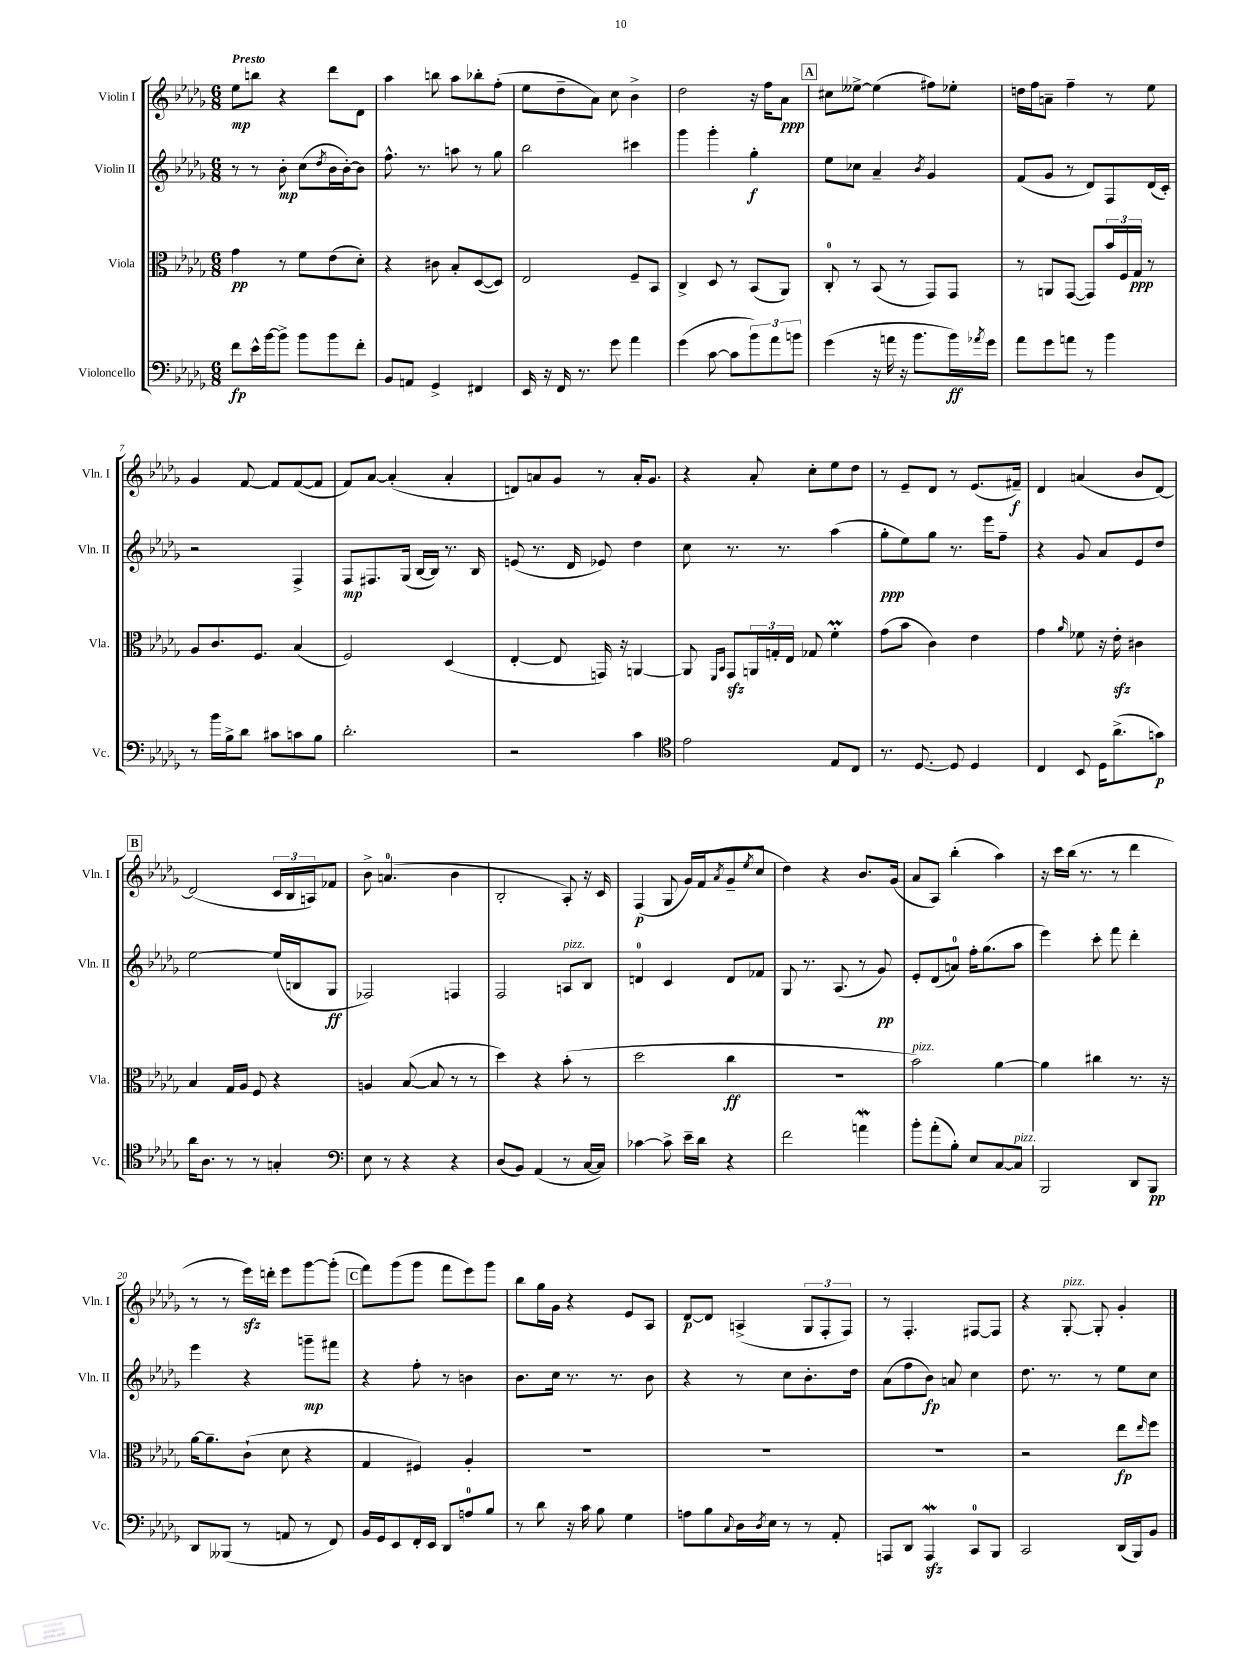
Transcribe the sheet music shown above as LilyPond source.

<<
\new StaffGroup <<
\new Staff = "s0" \with { instrumentName = "Violin I" shortInstrumentName = "Vln. I" } {
    \clef treble \key des \major \numericTimeSignature \time 6/8 \tempo "Presto"
    ees''8\mp b''8 r4 des'''8 des'8 |
    aes''4 b''8 aes''8 bes''8-. f''8-.( |
    ees''8 des''8-- aes'8) c''8 bes'4-> |
    des''2 r16 f''16 aes'8\ppp |
    \mark \markup { \box "A" } cis''8 eeses''8~-> eeses''4( fis''8) ees''8-. |
    d''16 f''16 a'8-- f''4-- r8 ees''8 |
    ges'4 f'8~ f'8 f'8~( f'8 |
    f'8) aes'8~ aes'4-.( aes'4-. |
    d'8) a'8 ges'8 r8 a'16-. ges'8. |
    r4 aes'8-. c''8-. ees''8 des''8 |
    r8 ees'8-- des'8 r8 ees'8.( fis'16--\f) |
    des'4 a'4( bes'8 des'8~) |
    \mark \markup { \box "B" } des'2( \tuplet 3/2 { c'16 bes16 a16) } fes'8 |
    bes'8-> a'4.-0( bes'4 |
    bes2-. aes8-.) r16 c'16 |
    f4\p( ges8 ges'16) f'16( \acciaccatura { aes'8 } ges'8-- \acciaccatura { ees''8 } c''8 |
    des''4) r4 bes'8. ges'16( |
    aes'8 aes8) bes''4-.( aes''4) |
    r16 c'''16 bes''16( r8. r8 des'''4 |
    r8 r8 ees'''16\sfz) d'''16-. ees'''8 ges'''8~ ges'''8-.( |
    \mark \markup { \box "C" } f'''8) ges'''8( ges'''8 f'''8 ees'''8) ges'''8 |
    bes''8 ges''16 ges'16 r4 ees'8 aes8 |
    des'8~\p des'8 a4->( \tuplet 3/2 { ges8 f8-. f8) } |
    r8 f4.-. fis8~ fis8 |
    r4 ges8~-.^\markup { \italic "pizz." } ges8-. ges'4-. \bar "|." |
}
\new Staff = "s1" \with { instrumentName = "Violin II" shortInstrumentName = "Vln. II" } {
    \clef treble \key des \major \numericTimeSignature \time 6/8
    r8 r8 bes'8-.\mp c''8( \acciaccatura { des''8 } bes'16 bes'16~-.) bes'8 |
    f''8.-^ r8. a''8 r8 ges''8 |
    bes''2 cis'''4 |
    ges'''4 ges'''4-. ges''4-.\f |
    \mark \markup { \box "A" } ees''8 ces''8 aes'4-- \acciaccatura { bes'8 } ges'4 |
    f'8( ges'8 r8 des'8) f8 des'16( c'16-.) |
    r2 f4-> |
    f8\mp fis8. ges16( bes16~ bes16) r8. bes16 |
    e'8( r8. des'16 ees'8) des''4 |
    c''8 r8. r8. aes''4( |
    ges''8-.\ppp ees''8) ges''8 r8. ees'''16 f''8-- |
    r4 ges'8 aes'8 ees'8 des''8 |
    \mark \markup { \box "B" } ees''2~ ees''16( b16 ges8\ff |
    fes2) f4 |
    f2 a8^\markup { \italic "pizz." } bes8 |
    d'4-0 c'4 d'8 fes'8 |
    ges8 r8. aes8.( r8 ges'8\pp) |
    ees'8-. des'8( a'8-0) f''16-. ges''8.( aes''8 |
    ees'''4) c'''8-. f'''8 des'''4-. |
    ees'''4 r4 g'''8--\mp fis'''8 |
    \mark \markup { \box "C" } r4 f''8-. r8 b'4 |
    bes'8. c''16 r8. r8. bes'8 |
    r4 r8 c''8 bes'8.-. des''16 |
    aes'8( f''8 bes'8\fp) a'8 c''4 |
    des''8. r8. r8 ees''8 c''8 \bar "|." |
}
\new Staff = "s2" \with { instrumentName = "Viola" shortInstrumentName = "Vla." } {
    \clef alto \key des \major \numericTimeSignature \time 6/8
    ges'4\pp r8 f'8 ees'8( des'8-.) |
    r4 cis'8 bes8-. des8~( des8) |
    ees2 f8-- bes,8 |
    c4-> des8 r8 bes,8( aes,8) |
    \mark \markup { \box "A" } c8-0-. r8 bes,8( r8 ges,8) ges,8 |
    r8 a,8 ges,8~( ges,8) \tuplet 3/2 { bes'16 f16 ges16\ppp } r8 |
    aes8 c'8. f8. bes4( |
    f2) des4( |
    ees4~-. ees8 g,16) r16 a,4~ |
    a,8 \grace { f,16 bes,16 } ges,8\sfz \tuplet 3/2 { a,16 g16-. ees16 } ges8 f'4-.\prall |
    ges'8( bes'8 c'4) ees'4 |
    ges'4 \grace { aes'16 } fes'8 r16 ees'16-.\sfz cis'4 |
    \mark \markup { \box "B" } bes4 ges16 aes16 f8 r4 |
    a4 bes8~( bes8 r8 r8 |
    des''4) r4 bes'8-.( r8 |
    des''2 c''4\ff |
    R2. |
    bes'2^\markup { \italic "pizz." }) aes'4~ |
    aes'4 cis''4 r8. r16 |
    aes'16~ aes'8.-- c'8-!( des'8 r4 |
    \mark \markup { \box "C" } ges4 fis4) aes4-. |
    R2. |
    R2. |
    R2. |
    r2 ees''8\fp \grace { ees''16 } f''8 \bar "|." |
}
\new Staff = "s3" \with { instrumentName = "Violoncello" shortInstrumentName = "Vc." } {
    \clef bass \key des \major \numericTimeSignature \time 6/8
    f'8\fp ees'16-^ bes'16~ bes'8-> bes'8 bes'8 f'8-. |
    bes,8 a,8 ges,4-> fis,4 |
    ees,16 r16 f,16 r8. ges'8 aes'4 |
    ges'4( c'8~ c'8 \tuplet 3/2 { bes'8) aes'8 b'8 } |
    \mark \markup { \box "A" } ges'4( r16 a'16 r16 bes'8. bes'16\ff) \acciaccatura { aes'8 } ges'16 |
    aes'8 ges'8 a'8 r8 bes'4 |
    r8 bes'16 bes16-> des'8 cis'8 c'8 bes8 |
    des'2.-. |
    r2 c'4 |
    \clef tenor ees'2 ees8 c8 |
    r8. des8.~ des8 des4 |
    c4 bes,8 des16 aes'8.->( g'8\p) |
    \mark \markup { \box "B" } aes'16 aes8. r8 r8 g4-. |
    \clef bass ees8 r8 r4 r4 |
    des8( bes,8) aes,4( r8 c16~ c16) |
    ces'4~ ces'8-> ees'16-- des'16 r4 |
    f'2 a'4\mordent |
    bes'8-. aes'8-.( bes8-.) ees8 c8~ c8^\markup { \italic "pizz." } |
    bes,,2 des,8 bes,,8\pp |
    des,8 beses,,8( r8 a,8 r8 f,8) |
    \mark \markup { \box "C" } bes,16 ges,16 ees,8 f,16-. ees,16 des,8 a8-0 bes8 |
    r8 des'8 r16 c'16 bes8 ges4 |
    a8 bes8 \appoggiatura { c8 } des16 \acciaccatura { des8 } ees16 r8 r8 aes,8-. |
    a,,8 des,8 a,,4\mordent\sfz c,8-0 bes,,8 |
    c,2 des,16( bes,,16) bes,8 \bar "|." |
}
>>
>>
